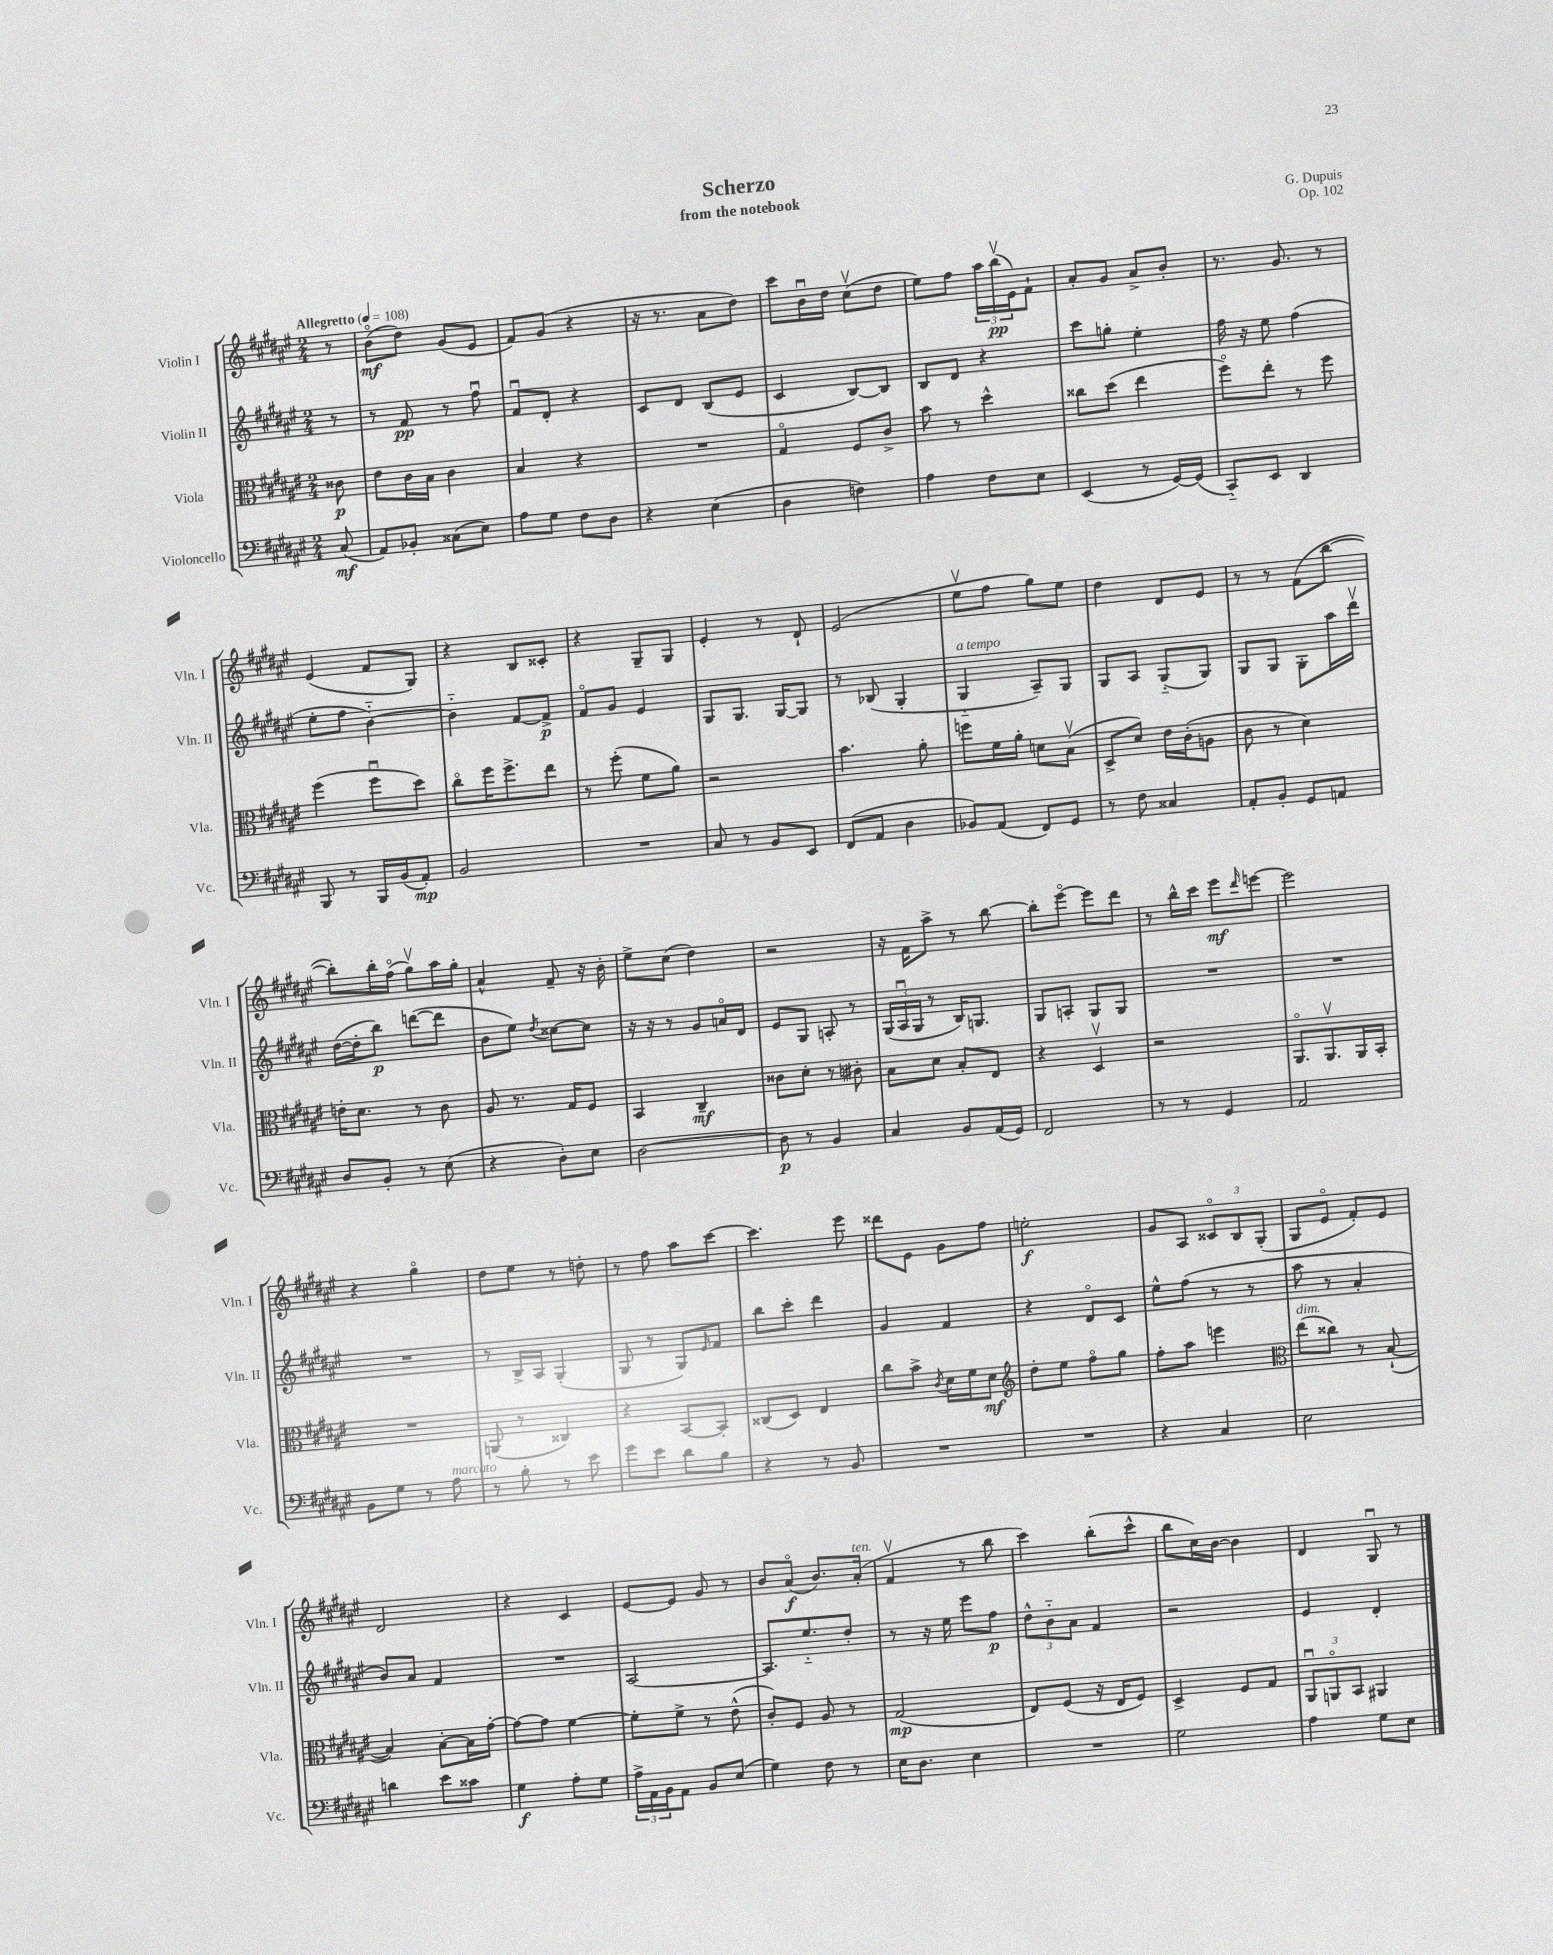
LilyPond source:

\header { title = "Scherzo" composer = "G. Dupuis" subtitle = "from the notebook" opus = "Op. 102" }
<<
\new StaffGroup <<
\new Staff = "s0" \with { instrumentName = "Violin I" shortInstrumentName = "Vln. I" } {
    \clef treble \key fis \major \numericTimeSignature \time 2/4 \partial 8 \tempo "Allegretto" 4 = 108
    r8 |
    b'8\flageolet\mf( dis''8) gis'8( eis'8 |
    fis'8) gis'8( r4 |
    r16 r8. ais'8 dis''8) |
    cis'''8 b'16\downbow dis''16 cis''8\upbow( dis''8 |
    eis''8) fis''8 \tuplet 3/2 { ais''16 b''16\upbow\pp( eis'16) } fis'8-! |
    ais'8-. gis'8 ais'8-> b'8-. |
    r8. gis'8. r8 |
    eis'4( fis'8 gis8) |
    r4 b8 cisis'8-. |
    r4 gis8-- gis8 |
    eis'4-. r8 dis'8-! |
    eis'2( |
    eis''8\upbow fis''8 gis''8) eis''8 |
    dis''4 dis'8 eis'8 |
    r8 r8 fis'8( b''8~ |
    b''8-.) b''16-. fis''16\flageolet( gis''8\upbow) ais''16 gis''16-. |
    ais'4-^ fis'8-- r16 b'16-. |
    eis''8-> cis''8( dis''4) |
    r2 |
    r16 fis'16 ais''8-> r8 b''8~ |
    b''8-. eis'''8~\flageolet eis'''8 dis'''8 |
    r8 b''16-^ cis'''16 eis'''8\mf \grace { dis'''16 } e'''8~ |
    e'''2 |
    r4 gis''4\flageolet |
    dis''8 eis''8 r8 d''8-. |
    r8 fis''8 ais''8 cis'''8~ |
    cis'''4. eis'''8 |
    disis'''8 eis'8 gis'8 fis''8 |
    e''2-.\f |
    gis'8 ais8 \tuplet 3/2 { cisis'8\flageolet b8 gis8-.( } |
    gis8 eis'8\flageolet fis'8-.) eis'8 |
    dis'2 |
    r4 cis'4 |
    eis'8~ eis'8 gis'8 r8 |
    b'8 ais'8\flageolet\f( b'8.) ais'16-.^\markup { \italic "ten." }( |
    fis'4\upbow r8 b''8 |
    cis'''4) b''8-.( cis'''8-^ |
    b''8 cis''16) b'16~ b'4 |
    dis'4 gis8\downbow r8 \bar "|." |
}
\new Staff = "s1" \with { instrumentName = "Violin II" shortInstrumentName = "Vln. II" } {
    \clef treble \key fis \major \numericTimeSignature \time 2/4 \partial 8
    r8 |
    r8 fis'8\pp r8 fis''8\downbow |
    fis'8\downbow dis'8-. r4 |
    cis'8 dis'8 b8( eis'8 |
    cis'4 b8~) b8 |
    b8 dis'8 r4 |
    cis'''8 g''8-. eis''4-. |
    fis''16 r16 eis''8 fis''4( |
    eis''8-. fis''8 b'4~-_) |
    b'4-_ fis'8~ fis'8->\p |
    fis'8\flageolet gis'8 eis'4 |
    gis8 gis8. gis16~ gis8 |
    r8 bes8( gis4-. |
    gis4-_^\markup { \italic "a tempo" } ais8--) gis8 |
    gis8 ais8 gis8-_( gis8) |
    gis8 gis8 gis8-. ais''16 dis'''16\upbow |
    dis''16~( dis''16-. b''8\p) d'''8~( d'''8 |
    b'8 eis''8) \acciaccatura { dis''8 } cisis''8~ cisis''8 |
    r16 r16 r8 gis'8 a'16\flageolet dis'16 |
    eis'8 gis8 a8-. r8 |
    \tuplet 3/2 { gis16( ais16\downbow gis16 } r8 b16) g8. |
    gis8 a8-. gis8 gis8 |
    R2 |
    R2 |
    R2 |
    r8 b16-> ais16 gis4-.( |
    gis8 r8 gis8) \grace { eis'16 } fis'8 |
    b''8 cis'''8-. dis'''4 |
    gis'4 fis'4 |
    r4 dis'8\flageolet cis'8 |
    eis''8-^ fis''8( r8 r8 |
    ais''8 r8 ais'4-. |
    b'8) ais'8 fis'4 |
    R2 |
    ais2~ |
    ais8. eis''8.-_ dis''8-. |
    r8 r16 eis''16 eis'''8 fis''8\p |
    \tuplet 3/2 { dis''8-^ b'8-_ ais'8 } fis'4 |
    r2 |
    eis'4 dis'4-. \bar "|." |
}
\new Staff = "s2" \with { instrumentName = "Viola" shortInstrumentName = "Vla." } {
    \clef alto \key fis \major \numericTimeSignature \time 2/4 \partial 8
    cisis'8\p |
    eis'8 cis'16 b16 cis'4 |
    b4 r4 |
    R2 |
    gis4\flageolet fis8 cis'8-> |
    b'8 r8 dis''4-^ |
    cisis''8 dis''8( eis''4 |
    fis''8\flageolet) eis''8-. r8 fis''8 |
    fis''4( fis''8\downbow dis''8) |
    cis''8\flageolet fis''16 fis''8.-> eis''8 |
    r8 fis''8-.( fis'8 ais'8) |
    r2 |
    b'4. ais'8-. |
    f''8 fis'16 ais'16-. d'8 b8\upbow( |
    dis8-> dis'8) eis'16 cis'16-.( a8 |
    cis'8 r8 dis'4) |
    e'16-. dis'8. r8 cis'8 |
    ais8 r8. gis16 fis8 |
    b,4 cis4--\mf |
    cisis'8 dis'8-. r8 cis'8-. |
    b8 dis'8 b8-. eis8 |
    r4 dis4\upbow |
    r2 |
    ais,8.\flageolet ais,8.\upbow ais,16 b,16-. |
    R2 |
    a,8( r8 cisis4) |
    r4 b,8~ b,8-. |
    cisis8( dis8) eis4 |
    cis''8 b'8-> \acciaccatura { cis'8 } dis'16 fis'16 dis'8\mf |
    \clef treble dis''8-. eis''8 fis''8\flageolet gis''8 |
    fis''8-. ais''8 e'''4 |
    \clef alto eis''8^\markup { \italic "dim." }( cisis''8) r8 b8~-!( |
    b4) b8~-. b16 gis'16~-. |
    gis'8~ gis'8 fis'4~ |
    fis'8-. fis'8-> r8 eis'8-^( |
    cis'8-.) fis8 ais8 r8 |
    gis2\mp( |
    eis8) fis8( r16 eis16 fis8) |
    dis4-> fis8 gis8 |
    \tuplet 3/2 { ais,8\downbow a,8\flageolet b,8 } ais,4 \bar "|." |
}
\new Staff = "s3" \with { instrumentName = "Violoncello" shortInstrumentName = "Vc." } {
    \clef bass \key fis \major \numericTimeSignature \time 2/4 \partial 8
    cis8\mf( |
    ais,8) bes,8-. cisis8( eis8) |
    ais8 gis8 fis8 dis8 |
    r4 eis4( |
    dis4 f4) |
    ais4 fis8 eis8 |
    eis,4( r8 gis,16~) gis,16( |
    cis,8-_) eis,8 dis,4 |
    b,,8 r8 b,,16 b,16( ais,8-.\mp) |
    b,2 |
    R2 |
    cis8 r8 b,8 eis,8 |
    fis,8( ais,8 dis4 |
    bes,8) ais,8( fis,8) gis,8 |
    r8 fis8 cisis4 |
    ais,8-. b,8-. gis,8 a,8 |
    dis8 b,8-. r8 eis8( |
    r4 dis8-.) eis8 |
    dis2~ |
    dis8\p r8 b,4 |
    cis4 b,8 ais,16( gis,16) |
    fis,2 |
    r8 r8 gis,4 |
    ais,2 |
    b,8 gis8 r8 ais8^\markup { \italic "marcato" } |
    r8 b8-. r8 eis'8 |
    gis'8 eis'8 dis'8 b8 |
    r4 r8 b,8 |
    R2 |
    R2 |
    r4 cis4 |
    eis2 |
    d'4 eis'8 cisis'8 |
    gis4\f ais8-. gis8 |
    \tuplet 3/2 { ais16-> ais,16 b,16 } ais,8 b,8 eis8( |
    gis4) fis8 r8 |
    eis16 dis8. eis4 |
    R2 |
    gis2 |
    ais4 gis8 eis8 \bar "|." |
}
>>
>>
\layout { \context { \Score \remove "Bar_number_engraver" } }
